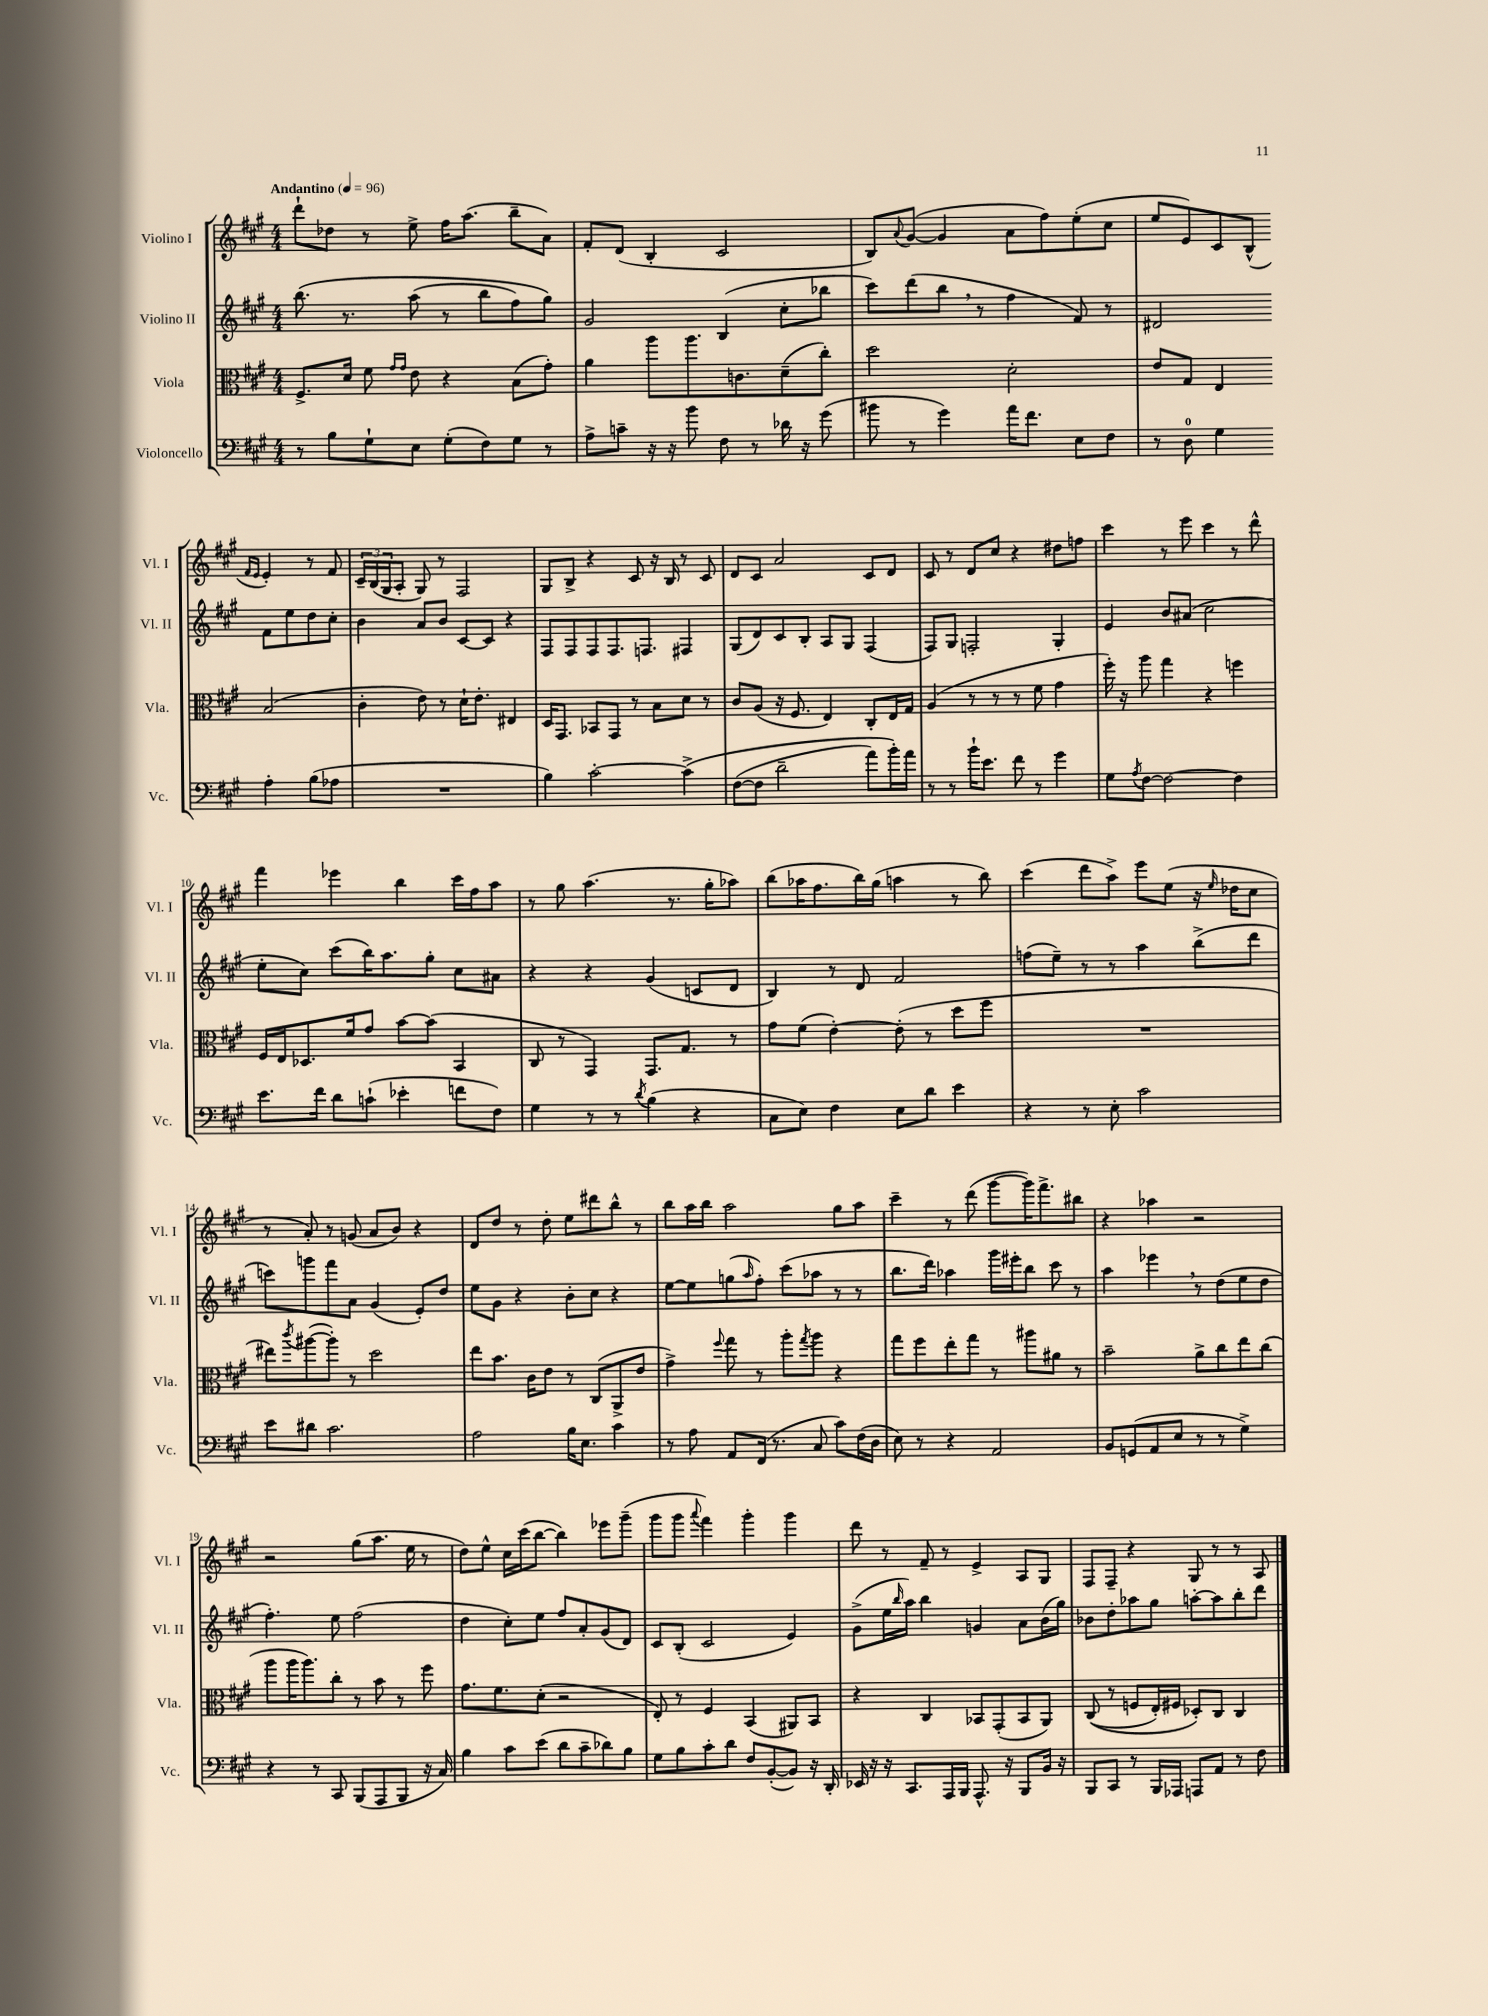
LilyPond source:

<<
\new StaffGroup <<
\new Staff = "s0" \with { instrumentName = "Violino I" shortInstrumentName = "Vl. I" } {
    \clef treble \key a \major \numericTimeSignature \time 4/4 \tempo "Andantino" 4 = 96
    d'''8-! des''8 r8 e''8-> fis''16 a''8.( b''8-- a'8) |
    fis'8-. d'8( b4-. cis'2 |
    b8) \appoggiatura { a'8 } gis'8~( gis'4 a'8 fis''8) e''8-.( cis''8 |
    e''8 e'8) cis'8 b8-^( \grace { fis'16 e'16 } e'4-.) r8 fis'8 |
    \tuplet 3/2 { cis'16-- b16( gis16 } a8-. gis8) r8 fis2 |
    gis8 b8-> r4 cis'8 r16 b16 r8 cis'8 |
    d'8 cis'8 a'2 cis'8 d'8 |
    cis'8 r8 d'8 cis''8 r4 dis''8 f''8 |
    cis'''4 r8 e'''8 cis'''4 r8 d'''8-^ |
    fis'''4 ees'''4 b''4 cis'''16 fis''16 a''8 |
    r8 gis''8 a''4.( r8. gis''16-. aes''8) |
    b''8( aes''16 fis''8. b''16) gis''16( a''4 r8 b''8) |
    cis'''4( d'''8 a''8->) e'''8 e''8( r16 \grace { e''16 } des''16 cis''8 |
    r8 a'8-.) r8 g'8( a'8 b'8) r4 |
    d'8 d''8 r8 d''8-. e''8 dis'''8 b''8-^ r8 |
    b''8 a''16 b''16 a''2 gis''8 a''8 |
    cis'''4-- r8 d'''8( gis'''8~ gis'''16) fis'''8.-> bis''8 |
    r4 aes''4 r2 |
    r2 gis''8( a''8. e''16 r8 |
    d''8) e''8-^ cis''16 cis'''16( b''8~ b''4) ees'''8 gis'''8--( |
    gis'''8 gis'''8 \appoggiatura { a'''8 } fis'''4) gis'''4-. gis'''4 |
    d'''8 r8 fis'8-- r8 e'4-> a8 gis8 |
    fis8 fis8-- r4 gis8 r8 r8 a8 \bar "|." |
}
\new Staff = "s1" \with { instrumentName = "Violino II" shortInstrumentName = "Vl. II" } {
    \clef treble \key a \major \numericTimeSignature \time 4/4
    b''8.\( r8. a''8( r8 b''8 fis''8) gis''8\) |
    gis'2 b4( cis''8-. bes''8 |
    cis'''8) d'''8( b''8 \breathe r8 fis''4 fis'8) r8 |
    dis'2 fis'8 e''8 d''8 cis''8-. |
    b'4 a'8 b'8 cis'8~ cis'8 r4 |
    fis8 fis8 fis8 fis8. f8. fis4 |
    gis8( d'8) cis'8 b8-. a8 gis8 fis4( |
    fis8) gis8 f2-. gis4-. |
    e'4 b'8 ais'8( cis''2 |
    e''8-. cis''8) cis'''8( b''16) a''8. gis''8-. cis''8 ais'8 |
    r4 r4 gis'4( c'8 d'8 |
    b4) r8 d'8 fis'2 |
    f''8( e''8--) r8 r8 a''4 b''8->( d'''8 |
    c'''8) g'''8 fis'''8 a'8 gis'4( e'8-.) d''8 |
    e''8 gis'8 r4 b'8-. cis''8 r4 |
    e''8~ e''8 g''8( \grace { a''16 } fis''8-.) cis'''8( aes''8 r8 r8 |
    b''8. d'''16) aes''4 gis'''16 eis'''16-. b''8 cis'''8 r8 |
    a''4 ees'''4 \breathe r8 d''8( e''8 d''8 |
    fis''4.-.) e''8 fis''2( |
    d''4 cis''8-.) e''8 fis''8 a'8-. gis'8( d'8) |
    cis'8 b8-.( cis'2 e'4) |
    gis'8->( e''16 \grace { b''16 } a''16) b''4 g'4 a'8 b'16( gis''16) |
    bes'8 d''8-. aes''8 gis''8 a''8~-. a''8 b''8-. d'''8 \bar "|." |
}
\new Staff = "s2" \with { instrumentName = "Viola" shortInstrumentName = "Vla." } {
    \clef alto \key a \major \numericTimeSignature \time 4/4
    fis8.-> d'16 fis'8 \grace { gis'16 gis'16 } e'8 r4 b8( gis'8-.) |
    a'4 a''8 a''8. c'8. d'8--( cis''8-.) |
    d''2 d'2-. |
    e'8 gis8 e4 b2( |
    cis'4-. e'8) r8 d'16-! e'8.-. eis4 |
    d16 gis,8. bes,8 gis,8 r8 b8 d'8 r8 |
    cis'8 a8( r16 fis8. e4) cis8-. e16 gis16 |
    a4( r8 r8 r8 fis'8 gis'4 |
    fis''16-.) r16 a''8 gis''4 r4 f''4 |
    fis16 e16 des8. fis'16 gis'8 b'8~ b'8( b,4 |
    cis8 r8 gis,4) gis,8. gis8. r8 |
    gis'8 fis'8( e'4~-.) e'8-.( r8 d''8 fis''8 |
    R1 |
    eis''8) \acciaccatura { cis'''8 } ais''8~( ais''8-.) r8 d''2 |
    e''8 b'8. cis'16 e'8 r8 cis8( a,8-> e'8 |
    gis'4->) \appoggiatura { fis''8 } gis''8 r8 a''8-. \acciaccatura { gis''8 } a''8 r4 |
    gis''8 fis''8 e''8-. gis''8 r8 ais''8 ais'8 r8 |
    b'2-- a'8-> cis''8 e''8 cis''8( |
    a''8 a''16 a''8.) cis''8-. r8 b'8 r8 fis''8 |
    gis'8. fis'8. d'8-.( r2 |
    e8-.) r8 fis4 b,4( ais,8) b,8 |
    r4 cis4 bes,8 gis,8-.( bes,8 a,8) |
    cis8(\( r8 f8 e16-.) fis16 des8-.\) cis8 cis4 \bar "|." |
}
\new Staff = "s3" \with { instrumentName = "Violoncello" shortInstrumentName = "Vc." } {
    \clef bass \key a \major \numericTimeSignature \time 4/4
    r8 b8 gis8-! e8 gis8-.( fis8) gis8 r8 |
    a8-> c'8-- r16 r16 b'8 fis8 r8 des'16 r16 gis'8( |
    bis'8 r8 gis'4) a'16 fis'8. e8 fis8 |
    r8 d8-0 gis4 a4-. b8( aes8 |
    R1 |
    b4) cis'2~-. cis'4->\( |
    fis8~( fis8 d'2-- a'8) b'16-.\) a'16 |
    r8 r8 b'16-! e'8. fis'8 r8 gis'4 |
    gis8 \acciaccatura { a8 } fis8~ fis2~ fis4 |
    e'8. fis'16 d'8 c'8-!( ees'4-. f'8 fis8) |
    gis4 r8 r8 \acciaccatura { d'8 } b4( r4 |
    cis8 e8) fis4 e8 d'8 e'4 |
    r4 r8 e8-. cis'2 |
    e'8 dis'8 cis'2. |
    a2 b16 e8. cis'4 |
    r8 a8 a,8 fis,16( r8. cis8 cis'8) fis16( d16 |
    e8) r8 r4 a,2 |
    b,8 g,8( a,8 e8 r8 r8 gis4->) |
    r4 r8 cis,8 b,,8( a,,8 b,,8 r16 cis16) |
    b4 cis'8 e'8( d'8 cis'8-- des'8) b8 |
    gis8 b8 cis'8-. d'8 fis8 b,8~-.( b,8) r16 d,16-. |
    ees,16 r16 r16 cis,8. a,,16 b,,16 a,,8.-^ r16 b,,8 b,16 r16 |
    b,,8 cis,8 r8 b,,16 aes,,16 a,,8 a,8 r8 fis8 \bar "|." |
}
>>
>>
